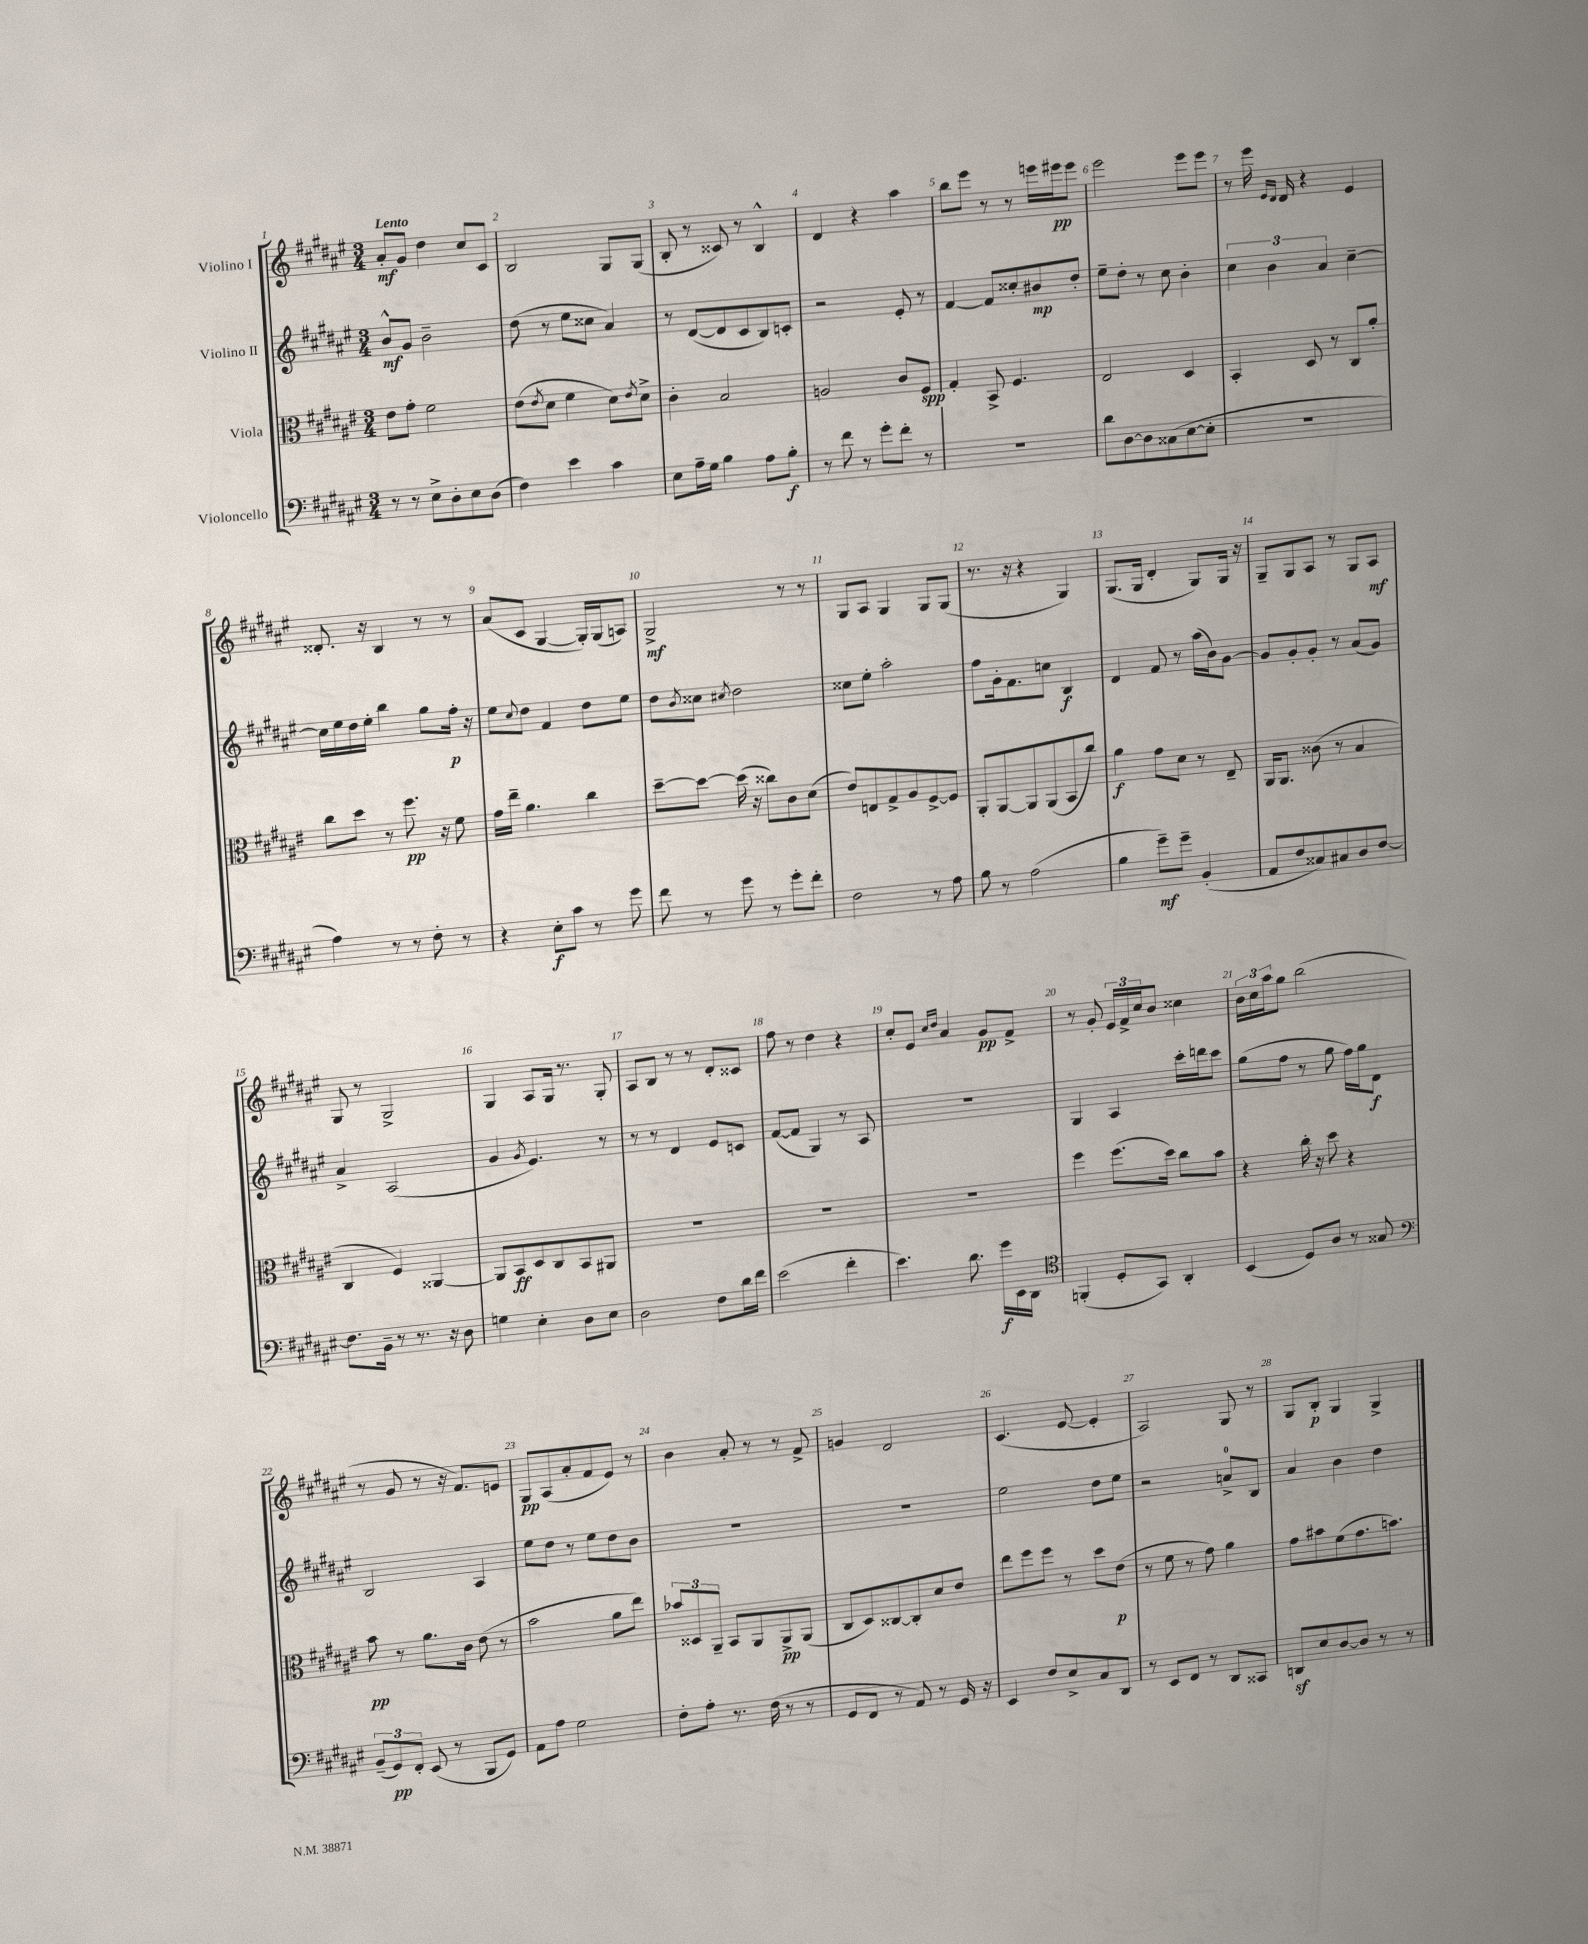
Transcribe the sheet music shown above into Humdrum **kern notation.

**kern	**kern	**kern	**kern
*staff4	*staff3	*staff2	*staff1
*clefF4	*clefC3	*clefG2	*clefG2
*k[f#c#g#d#a#e#]	*k[f#c#g#d#a#e#]	*k[f#c#g#d#a#e#]	*k[f#c#g#d#a#e#]
*M3/4	*M3/4	*M3/4	*M3/4
8r	8e#	8b^^	8a#'
8r	8g#'	8g#	8g#
8E#^	2f#	2b~	4dd#
8D#'	.	.	.
8E#	.	.	8cc#
(8D#	.	.	8c#
=	=	=	=
4F#)	(8e#	(8dd#	2B
.	8qe#	.	.
.	8d#	8r	.
4e#	4f#	8ee#	.
.	.	8cc##	.
4c#	8d#)	4a#)	8G#
.	8qe#	.	.
.	8d#^	.	(8G#
=	=	=	=
8E#	4c#'	8r	8B'
16A#~	.	([8d#	8r
16G#	.	.	.
4B	2B	8d#]	8c##)
.	.	8c#	8r
8A#	.	8B)	4B^^
8B'	.	8c'	.
=	=	=	=
8r	2A	2r	4d#
8f#	.	.	.
8r	.	.	4r
8g#'	.	.	.
8f#'	8c#	8e#'	4aa#
8r	8F#	8r	.
=	=	=	=
2.r	4G#'	[4f#	8bb
.	.	.	8eee#
.	8BB^	8f#]	8r
.	4.F#	8cc##'	8r
.	.	8b#	16eee
.	.	.	16eee#
.	.	8dd#'	8eee#
=	=	=	=
8d#	2E#	8ee#~	2eee#
[8D#	.	8dd#'	.
8D#]	.	8r	.
(8C##	.	8cc#	.
[8E#	4D#	4b'	8eee#
8E#']	.	.	8eee#
=	=	=	=
2.r	4BB'	6cc#	8r
.	.	.	16eee#
.	.	6b	.
.	.	.	16qqe#
.	.	.	16qqd#
.	.	.	16d#
.	8D#	.	4r
.	.	6a#	.
.	8r	.	.
.	8C#	[4cc#~	4e#
.	8a#'	.	.
=	=	=	=
4A#)	8cc#	16cc#]	8.d##'
.	.	16ee#	.
.	8dd#	16dd#	.
.	.	16ee#'	16r
8r	8r	4bb	4B
8r	8.ff#	.	.
8F#'	.	8gg#	8r
.	16r	.	.
8r	8f#	16ff#'	8r
.	.	16r	.
=	=	=	=
4r	16g#	8ee#	(8a#
.	16ee#~	.	.
.	.	8qqcc#	.
.	4.a#	8dd#	8c#
8E#'	.	4f#	[4G#
8c#	.	.	.
8r	4cc#	8dd#	16G#'])
.	.	.	(16G#
8g#	.	8ee#	8A)
=	=	=	=
8f#	[8dd#~	8dd#	2G#^
.	.	8qb	.
8r	8dd#_	8cc##	.
.	.	8qcc#	.
8g#	(16dd#]	2dd#	.
.	16r	.	.
8r	8cc##)	.	.
8g#'	8c#	.	8r
8f#'	(8d#	.	8r
=	=	=	=
2F#	8e#)	8cc##	8G#
.	8E	8ee#'	8A#
.	8G#^	2aa#'	4G#
.	8A#	.	.
8r	[8F#^	.	8G#
8A#	8F#]	.	(8G#
=	=	=	=
8B	8AA#'	8ff#	8.r
8r	[8AA#	16g#'	.
.	.	8.f#	16r
(2A#	8AA#]	.	4r
.	(8AA#	8cc	.
.	8BB	4B	4G#)
.	8cc#)	.	.
=	=	=	=
4B	4a#	4d#	(8.G#
.	.	.	16G#
8g#~)	8g#	8f#	4d#'
8g#~	8d#	8r	.
(4BB'	8r	(16aa#	8G#)
.	.	16b)	.
.	8E#~	[8g#	16G#
.	.	.	16r
=	=	=	=
8AA#	16AA#	8g#]	8G#~
.	8.AA#	.	.
8F#	.	8g#'	8G#
8C##)	(8c##	8g#'	8A#
8C#	8r	8r	8r
8D#	4B	(8a#	8G#
[8F#	.	8g#)	8A#
=	=	=	=
8.F#]	4C#	4a#^	8G#
.	.	.	8r
16BB~	.	.	.
8r	4F#)	(2A#	2G#^
8.r	.	.	.
.	[4AA##	.	.
16r	.	.	.
8D#	.	.	.
=	=	=	=
4G	8AA##]	4g#	4G#
.	8BB	.	.
.	.	8qg#	.
4E#'	8D#	4.e#)	8A#
.	8C#	.	16G#
.	.	.	8.r
8D#	8BB	.	.
8E#	8AA#	8r	8G#'
=	=	=	=
2D#	2.r	8r	8A#
.	.	8r	8B
.	.	4d#	8r
.	.	.	8r
8F#	.	8e#	8d#'
16d#	.	8c	8c##
16f#	.	.	.
=	=	=	=
(2e#	2.r	([8f#	8ff#
.	.	8f#]	8r
.	.	4G#)	4dd#
4f#'	.	8r	4r
.	.	8A#	.
=	=	=	=
4.e#)	2.r	2.r	8cc#'
.	.	.	8e#
.	.	.	16qqcc#
.	.	.	16qqdd#
.	.	.	4a#
8.d#	.	.	.
.	.	.	8g#
16g#	.	.	.
16EE#	.	.	8f#^
16DD#	.	.	.
=	=	=	=
*clefC4	*	*	*
(4FF'	4ff#	4G#	8r
.	.	.	8g#'
8D#'	(8.ff#	4A#	24e#
.	.	.	24f#^
.	.	.	24cc#
8GG#)	.	.	8b
.	16dd#)	.	.
4AA#'	8cc#	16ccc#'	4cc##
.	.	16ddd	.
.	8b	8ccc#	.
=	=	=	=
(4BB	4r	(8gg#	24b
.	.	.	24cc#
.	.	.	24aa#
.	.	8ff#	8gg#
8D#)	16cc#'	8r	(2bb
.	16r	.	.
8A#	8dd#	8gg#	.
8r	4r	16ff#)	.
.	.	16gg#	.
8G##	.	8d#	.
=	=	=	=
*clefF4	*	*	*
(12BB~	8b	2B	8r
12GG#)	.	.	.
.	8r	.	8g#
12FF#'	.	.	.
(8EE#	8.a#	.	8r
8r	.	.	16r
.	16c#	.	8.f#)
8BBB	(8e#	4A#	.
8GG#)	8r	.	8e
=	=	=	=
8AA#	2b	8ee#	8G#
8A#	.	8dd#	(8A#
2G#	.	8r	8a#'
.	.	8ee#	8f#
.	8a#	8dd#	8e#)
.	8ee#)	8b	8r
=	=	=	=
8F#'	12b-	2.r	4b
.	12D##	.	.
8A#'	.	.	.
.	12AA#~	.	.
8.r	8BB	.	8a#'
.	8AA#	.	8r
(16F#	.	.	.
8r	8AA#^	.	8r
8r	(8AA#	.	8f#^
=	=	=	=
8GG#	8C#	2.r	4g
8FF#	8D#)	.	.
8r	[8C##	.	2d#
8AA#)	8C##']	.	.
8r	8d#	.	.
16GG#	8e#	.	.
16r	.	.	.
=	=	=	=
4EE#	8ee#	2ee#	(4.c#
.	8ff#	.	.
8F#	8ff#	.	.
8E#^	8r	.	[8e#
8C#	8dd#	8dd#	4e#']
8DD#	(8e#	8ee#	.
=	=	=	=
8r	8r	2r	2A#)
8EE#	8f#	.	.
8FF#	8r	.	.
8r	8g#)	.	.
8DD#	4a#	8a^	8G#
8CC##	.	8B	8r
=	=	=	=
8DD	8g#	4a#	8G#
8E#	8b#	.	8B'
[8D#	(8f#	4b	4G#
8D#]	8.g#	.	.
8r	.	4dd#	4G#^
.	8.b)	.	.
8r	.	.	.
==	==	==	==
*-	*-	*-	*-
